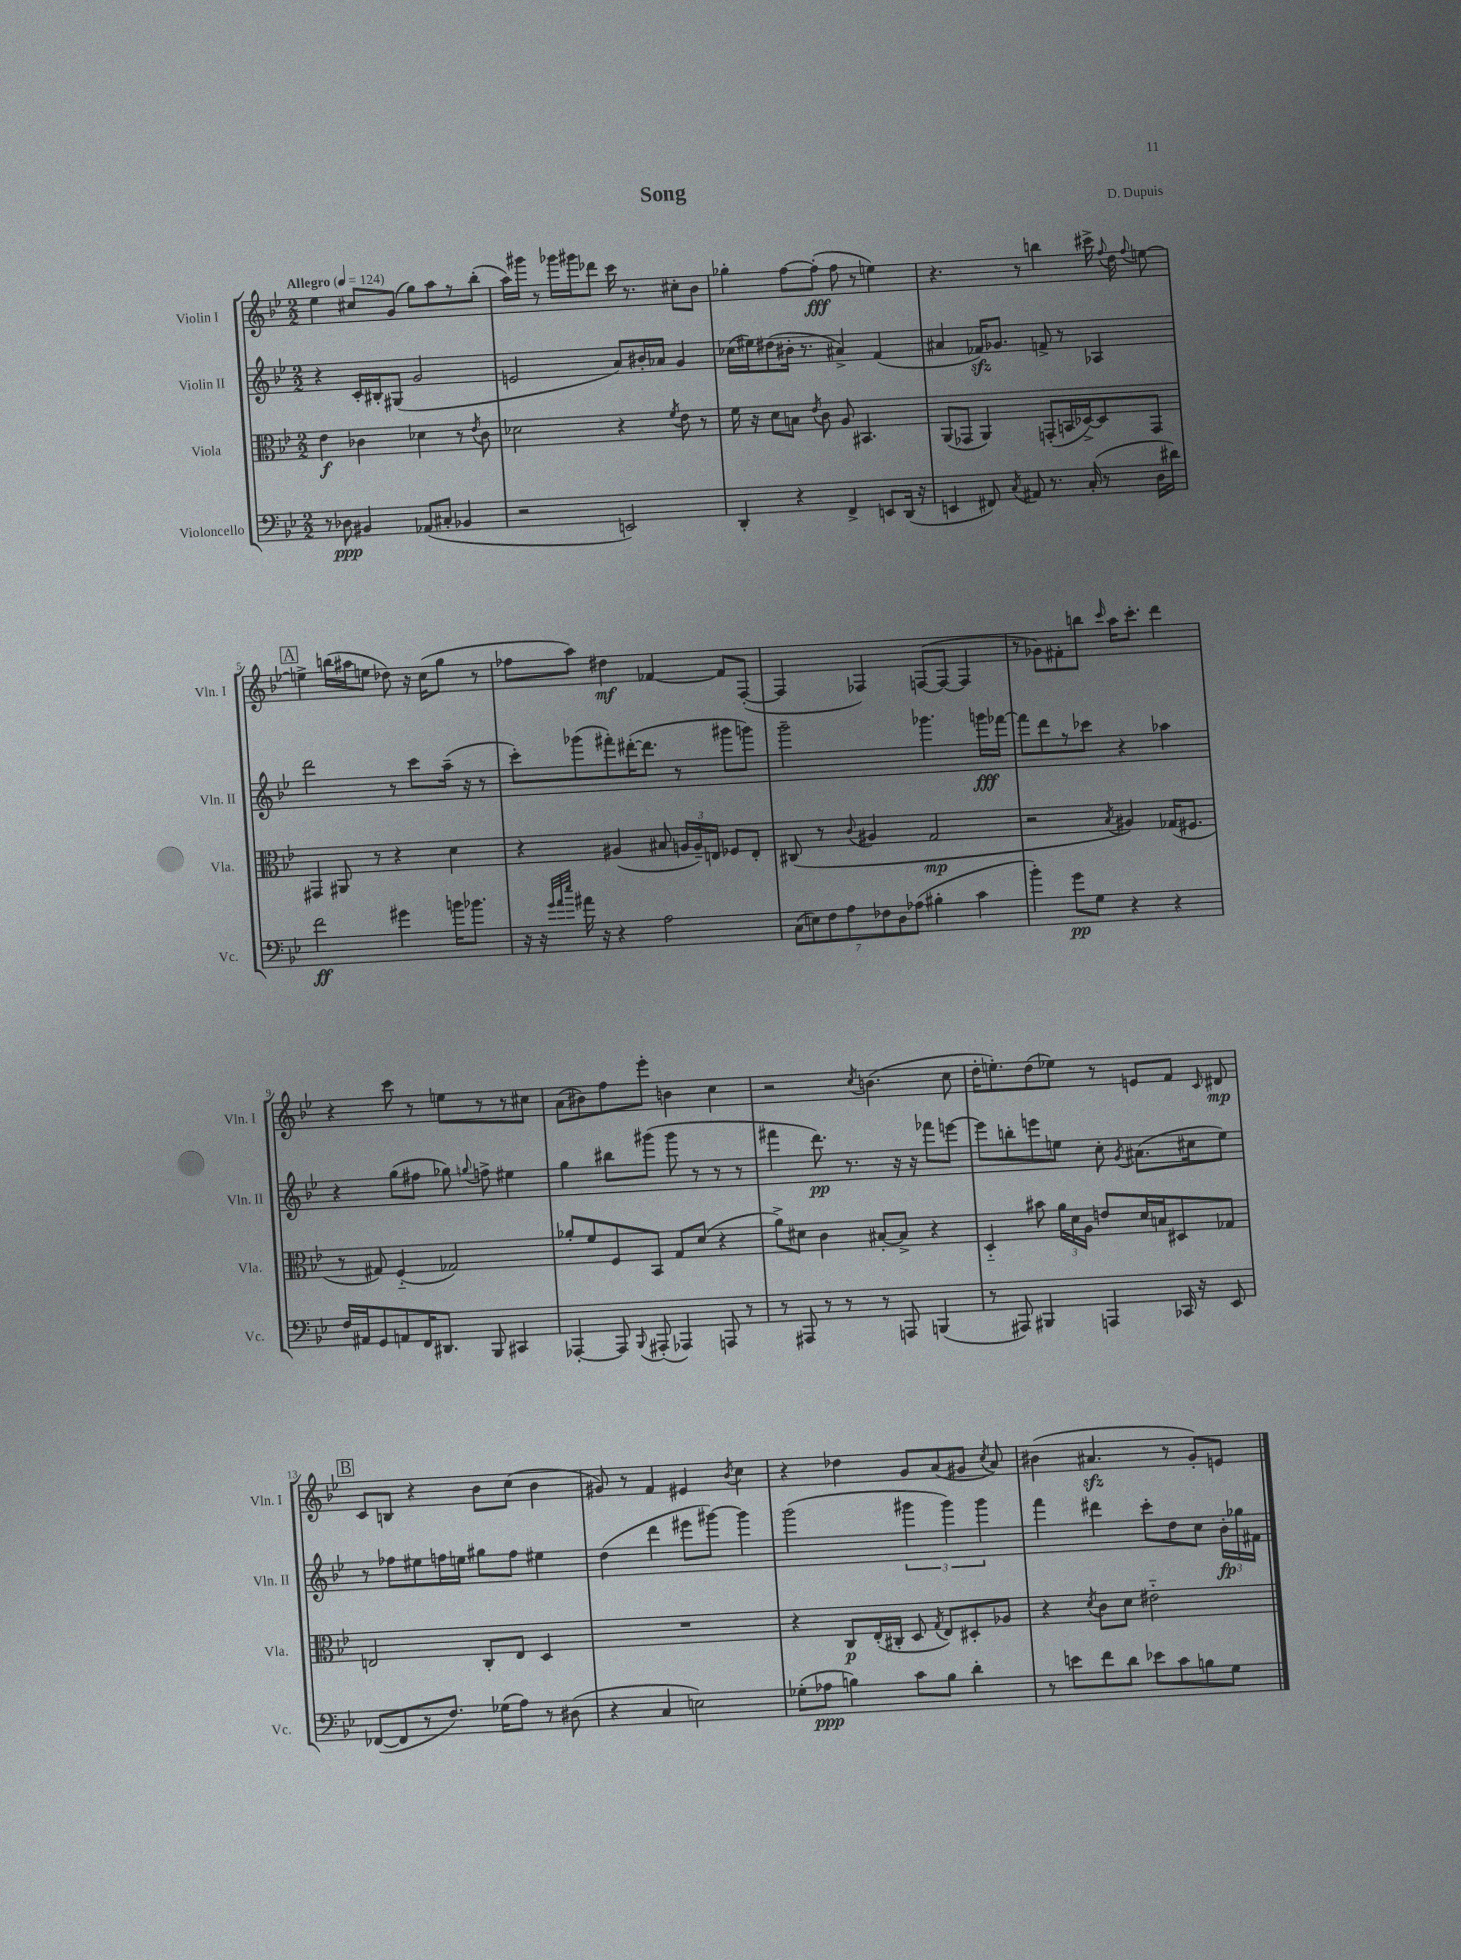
\header { title = "Song" composer = "D. Dupuis" }
<<
\new StaffGroup <<
\new Staff = "s0" \with { instrumentName = "Violin I" shortInstrumentName = "Vln. I" } {
    \clef treble \key bes \major \numericTimeSignature \time 2/2 \tempo "Allegro" 4 = 124
    \autoBeamOff ees''4 cis''8[ g'8]( g''8[) a''8 r8 bes''8]-.( |
    a''16[) gis'''16] r8 ges'''16[ gis'''16 des'''8] c'''16 r8. cis''8[-. bes'8] |
    ges''4-. f''8[~ f''8]-.\fff( f''8 r8 e''4) |
    r4. r8 b''4 cis'''16-> \appoggiatura { f''8 } d''16 \appoggiatura { f''8 } e''8~ |
    \mark \markup { \box "A" } e''4-> b''16[( ais''16 e''8] des''8) r16 c''16[( g''8] r8 |
    fes''8[ a''8]) dis''4\mf fes'4~ fes'8[ f8]~-.( |
    f4 fes4) f8[~( f8]~ f4 |
    r8 ges'8[) fis'8-. b''8] \grace { c'''16 } a''16[ c'''8.]-. d'''4 |
    r4 c'''8 r8 e''8[ r8 r8 cis''8] |
    a'8[( bis'8) f''8 ees'''8]-. b'4 c''4 |
    r2 \acciaccatura { c''8 } b'4.( c''8 |
    d''16[-. e''8.-.) d''8( ees''8]) r8 e'8[ f'8] \grace { c'16 } dis'8\mp |
    \mark \markup { \box "B" } c'8[ b8] r4 bes'8[ c''8]( bes'4 |
    gis'8) r8 f'4 eis'4 \acciaccatura { bes'8 } c''4 |
    r4 des''4 g'8[ a'8( gis'8] \acciaccatura { c''8 } a'8) |
    bis'4( ais'4.\sfz r8 g'8[-.) e'8] \bar "|." |
}
\new Staff = "s1" \with { instrumentName = "Violin II" shortInstrumentName = "Vln. II" } {
    \clef treble \key bes \major \numericTimeSignature \time 2/2
    \autoBeamOff r4 c'16[-. bis16-. gis8]( g'2 |
    e'2 a'8[) bis'16-. aes'16] g'4 |
    ces''16[( eis''16) dis''8( bis'16]-. r8. ais'4->) f'4( |
    ais'4 fes'16[\sfz) ges'8.] f'8-> r8 aes4 |
    \mark \markup { \box "A" } d'''2 r8 c'''8[ a''16]--( r16 r8 |
    c'''8[-.) ges'''8( fis'''8-.) dis'''16~-.( dis'''8.] r8 gis'''8[ g'''8]) |
    g'''2-- ges'''4. g'''16[\fff fes'''16]~ |
    fes'''8[ d'''8 r8 ces'''8] r4 aes''4 |
    r4 g''8[( fis''8] ges''8) \appoggiatura { g''8 } f''8-> eis''4 |
    g''4 bis''8[ gis'''8]( gis'''8 r8 r8 r8 |
    fis'''4 d'''8.\pp) r8. r16 r16 fes'''8[ e'''8]~ |
    e'''8[ b''8-. e'''8 e''8] c''8-. \acciaccatura { g'8 } ais'8.[( cis''16 e''8]) |
    \mark \markup { \box "B" } r8 fes''8[ eis''8 f''16 e''16] gis''8[ f''8] eis''4 |
    d''4( d'''4 eis'''8[ gis'''8]~) gis'''4 |
    g'''2( \tuplet 3/2 { gis'''4 gis'''4) gis'''4 } |
    f'''4 dis'''4 c'''8[-. d''8 c''8] \tuplet 3/2 { bes'16[-.\fp ges''16 fis'16] } \bar "|." |
}
\new Staff = "s2" \with { instrumentName = "Viola" shortInstrumentName = "Vla." } {
    \clef alto \key bes \major \numericTimeSignature \time 2/2
    \autoBeamOff ees'4\f ces'4 des'4 r8 \acciaccatura { ees'8 } ces'8 |
    des'2 r4 \acciaccatura { f'8 } ees'8 r8 |
    f'16 r16 d'8[ b8] \acciaccatura { ees'8 } c'8 a8 bis,4. |
    a,8[( ges,8] a,4) g,8[-.( b,16 des16~->) des8 g,8] |
    \mark \markup { \box "A" } gis,4 ais,8 r8 r4 d'4 |
    r4 ais4( bis8 \tuplet 3/2 { a16[ a16--) e16] } fes8[ e8]-. |
    cis8( r8 \appoggiatura { c'8 } ais4 g2\mp |
    r2 \acciaccatura { bes8 } ais4) ges16[( fis8.] |
    r8 gis8) f4-_( ges2) |
    aes'8[-. f'8 f8 bes,8] g8[ d'8]( r4 |
    a'8[->) dis'8] c'4 bis8[~-. bis8]-> r4 |
    d4-_ bis'8 \tuplet 3/2 { a'16[ d'16 a16] } e'8[ d'16 b16 dis8 ges8] |
    \mark \markup { \box "B" } e2 c8[-. e8] d4 |
    R1 |
    r4 c8[\p ees16-.( cis16]-. d8 \acciaccatura { g8 } ees8[) dis8-. aes8] |
    r4 \acciaccatura { d'8 } c'8[ d'8] eis'2-_ \bar "|." |
}
\new Staff = "s3" \with { instrumentName = "Violoncello" shortInstrumentName = "Vc." } {
    \clef bass \key bes \major \numericTimeSignature \time 2/2
    \autoBeamOff r8 des8\ppp bis,4 aes,8[( cis8]-. bes,4 |
    r2 e,2) |
    d,4-. r4 f,4-> e,8[ d,16]( r16 |
    e,4 fis,8) \acciaccatura { c8 } ais,8 r8. c16-.( r8 d16[ dis'16]) |
    \mark \markup { \box "A" } f'2\ff gis'4 b'16[ bes'8.] |
    r16 r16 \grace { g'32[ a'32 ees''32] } ais'16 r16 r4 a2 |
    \tuplet 7/4 { c8[( e8) f8 a8 fes8 d8 aes8]( } bis4-. c'4 |
    bes'4-.) g'8[\pp g8] r4 r4 |
    f16[ ais,16 g,8 a,8 f,16 dis,8.] bes,,8 cis,4 |
    aes,,4~-. aes,,8 \appoggiatura { bes,,8 } ais,,8-.( aes,,4) a,,8 r8 |
    r8 ais,,8 r8 r8 r8 a,,8 b,,4( |
    r8 ais,,8) bis,,4 a,,4 ces,16 r16 ees,8 |
    \mark \markup { \box "B" } fes,8[~( fes,8 r8 f8.]) ges16[( a8]) r8 dis8( |
    r4 c4 e2) |
    ges8[-.( aes8]\ppp b4) c'8[ b8] d'4-. |
    r8 e'8[ f'8 d'8] ees'8[ c'8 b8 g8] \bar "|." |
}
>>
>>
